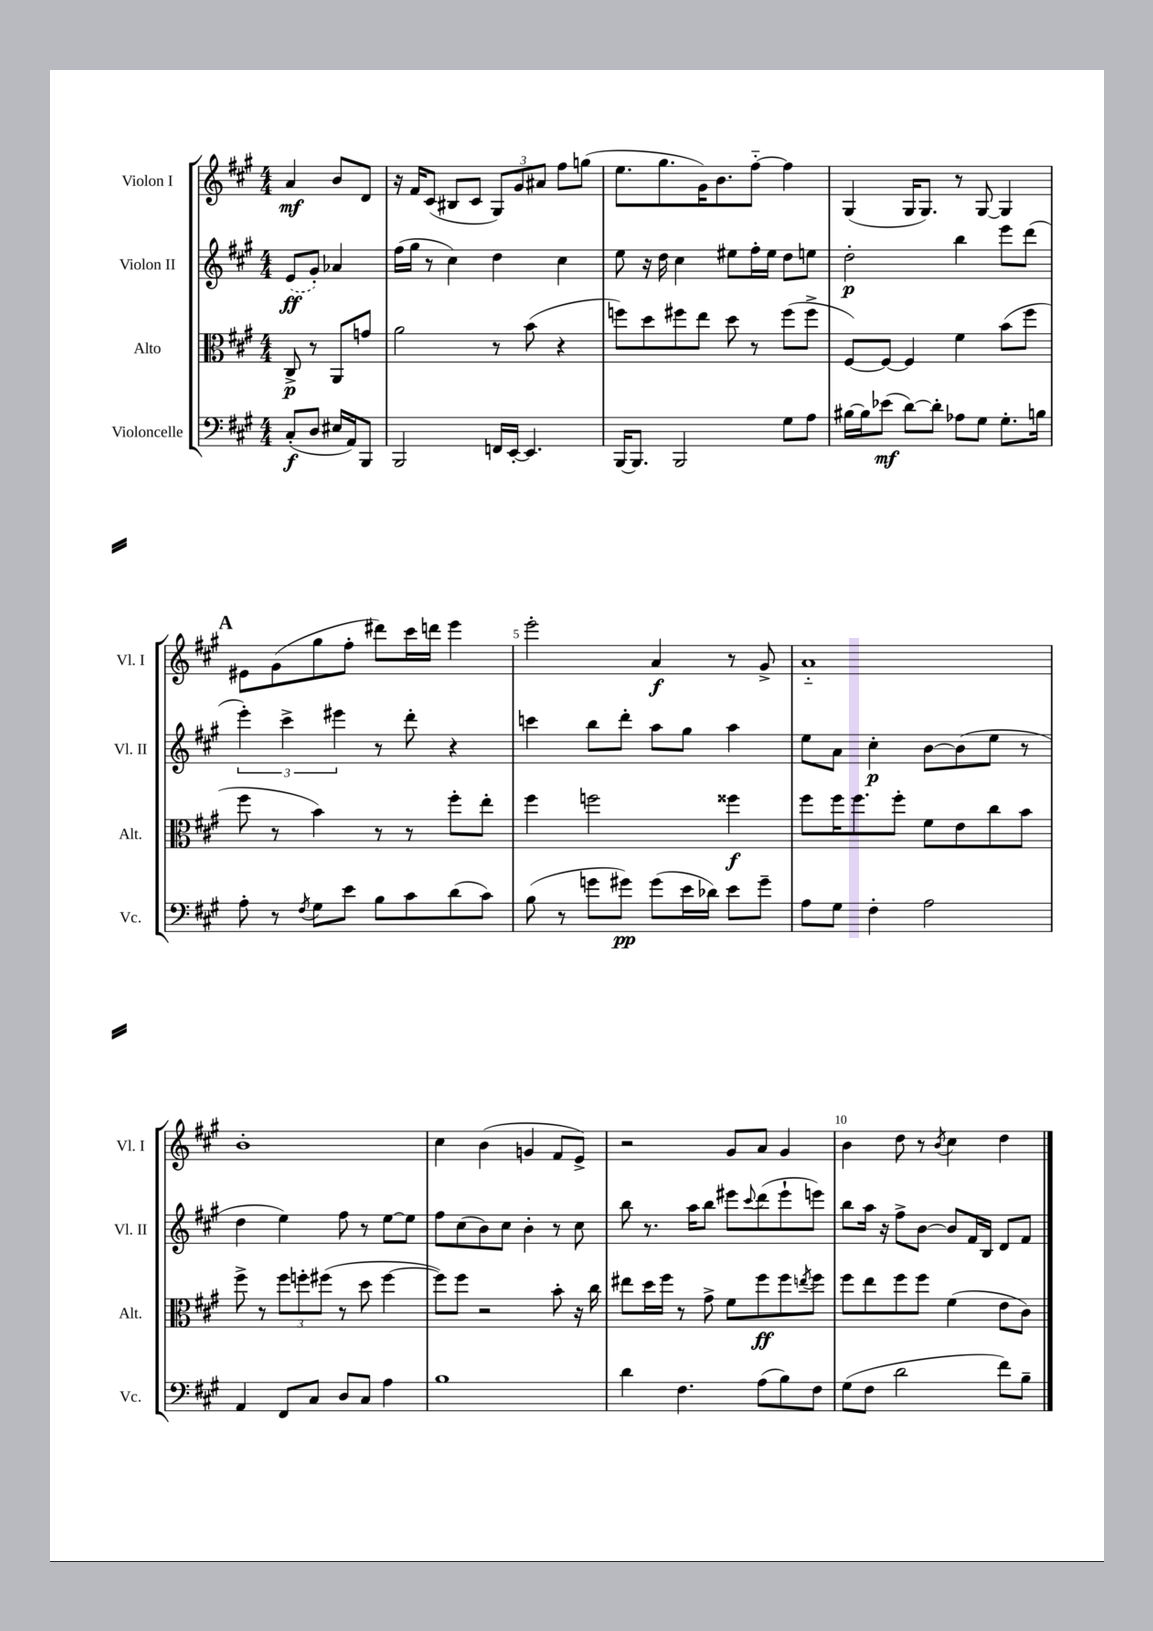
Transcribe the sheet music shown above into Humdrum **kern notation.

**kern	**kern	**kern	**kern
*staff4	*staff3	*staff2	*staff1
*clefF4	*clefC3	*clefG2	*clefG2
*k[f#c#g#]	*k[f#c#g#]	*k[f#c#g#]	*k[f#c#g#]
*M4/4	*M4/4	*M4/4	*M4/4
(8C#'	8C#^	(8e	4a
8D	8r	8g#')	.
16E#	8AA	4a-	8b
16AA)	.	.	.
8BBB	8g	.	8d
=	=	=	=
2BBB	2a	(16ff#	16r
.	.	16gg#	16f#
.	.	8r	(8c#
.	.	4cc#)	8B#
.	.	.	8c#
16FF	8r	4dd	12G#)
[16EE'	.	.	.
.	.	.	12g#
4.EE]	(8b	.	.
.	.	.	12a#
.	4r	4cc#	8ff#
.	.	.	(8gg
=	=	=	=
[16BBB	8ff)	8ee	8.ee
8.BBB]	.	.	.
.	8dd	16r	.
.	.	16dd	8.gg#
2BBB	8ff#	4cc#	.
.	8ee	.	16g#)
.	.	.	8.b
.	8dd	8ee#	.
.	8r	16ff#'	[8ff#'~
.	.	16ee#	.
8G#	(8ff#	8dd	4ff#]
8A	8ff#^	8ee	.
=	=	=	=
[16B#	[8F#)	2dd'	(4G#
16B#]	.	.	.
(8e-	8F#_	.	.
[8d)	4F#]	.	16G#
.	.	.	8.G#)
8d']	.	.	.
8A-	4f#	4bb	8r
8G#	.	.	[8G#
8.G#'	(8b	8eee	4G#]
.	8ff#	(8ddd	.
16B	.	.	.
=	=	=	=
8A'	8ff#	6eee')	8e#
8r	8r	.	(8g#
.	.	6ccc#^	.
8qF#	.	.	.
8G#	4b)	.	8gg#
.	.	6eee#	.
8e	.	.	8ff#'
8B	8r	8r	8ddd#)
8c#	8r	8ddd'	16ccc#
.	.	.	16ddd
(8d	8ff#'	4r	4eee
8c#)	8ee'	.	.
=	=	=	=
(8B	4ff#	4ccc	2eee'
8r	.	.	.
8g	2ff	8bb	.
8g#)	.	8ddd'	.
(8g#	.	8aa	4a
16e	.	8gg#	.
16d-)	.	.	.
8e	4ff##	4aa	8r
8g#~	.	.	8g#^
=	=	=	=
8A	8ff#	8ee	1a'~
8G#	16ff#	8a	.
.	8.ff#	.	.
4F#'	.	4cc#'	.
.	8ff#'	.	.
2A	8f#	[8b	.
.	8e	(8b]	.
.	8cc#	8ee	.
.	8b	8r	.
=	=	=	=
4AA	8ff#^	4dd	1b'
.	8r	.	.
8FF#	12ff#	4ee)	.
.	12ff'	.	.
8C#	.	.	.
.	(12ff#	.	.
8D	8r	8ff#	.
8C#	8dd	8r	.
4A	[4ff#	[8ee	.
.	.	8ee]	.
=	=	=	=
1B	8ff#])	8ff#	4cc#
.	8ff#	(8cc#	.
.	2r	8b)	(4b
.	.	8cc#	.
.	.	4b'	4g
.	8b'	8r	8f#
.	16r	8cc#	8e^)
.	16cc#	.	.
=	=	=	=
4d	8ee#	8bb	2r
.	16dd	8.r	.
.	16ff#	.	.
4.F#	8r	.	.
.	.	16aa	.
.	8g#^	8bb	.
.	8f#	8eee#	8g#
.	.	8qqccc#	.
(8A	8ff#	(8ddd	8a
8B)	8ff#	8eee#`	4g#
.	8qee	.	.
8F#	8ff#	8eee)	.
=	=	=	=
(8G#	8ff#	8bb	4b
8F#	8ee	16aa	.
.	.	16r	.
2d	8ff#	8ff#^	8dd
.	8ff#	[8b	8r
.	.	.	8qb
.	(4f#	8b]	4cc#
.	.	16f#	.
.	.	16B	.
8f#)	8e	8d	4dd
8B~	8c#)	8f#	.
==	==	==	==
*-	*-	*-	*-
